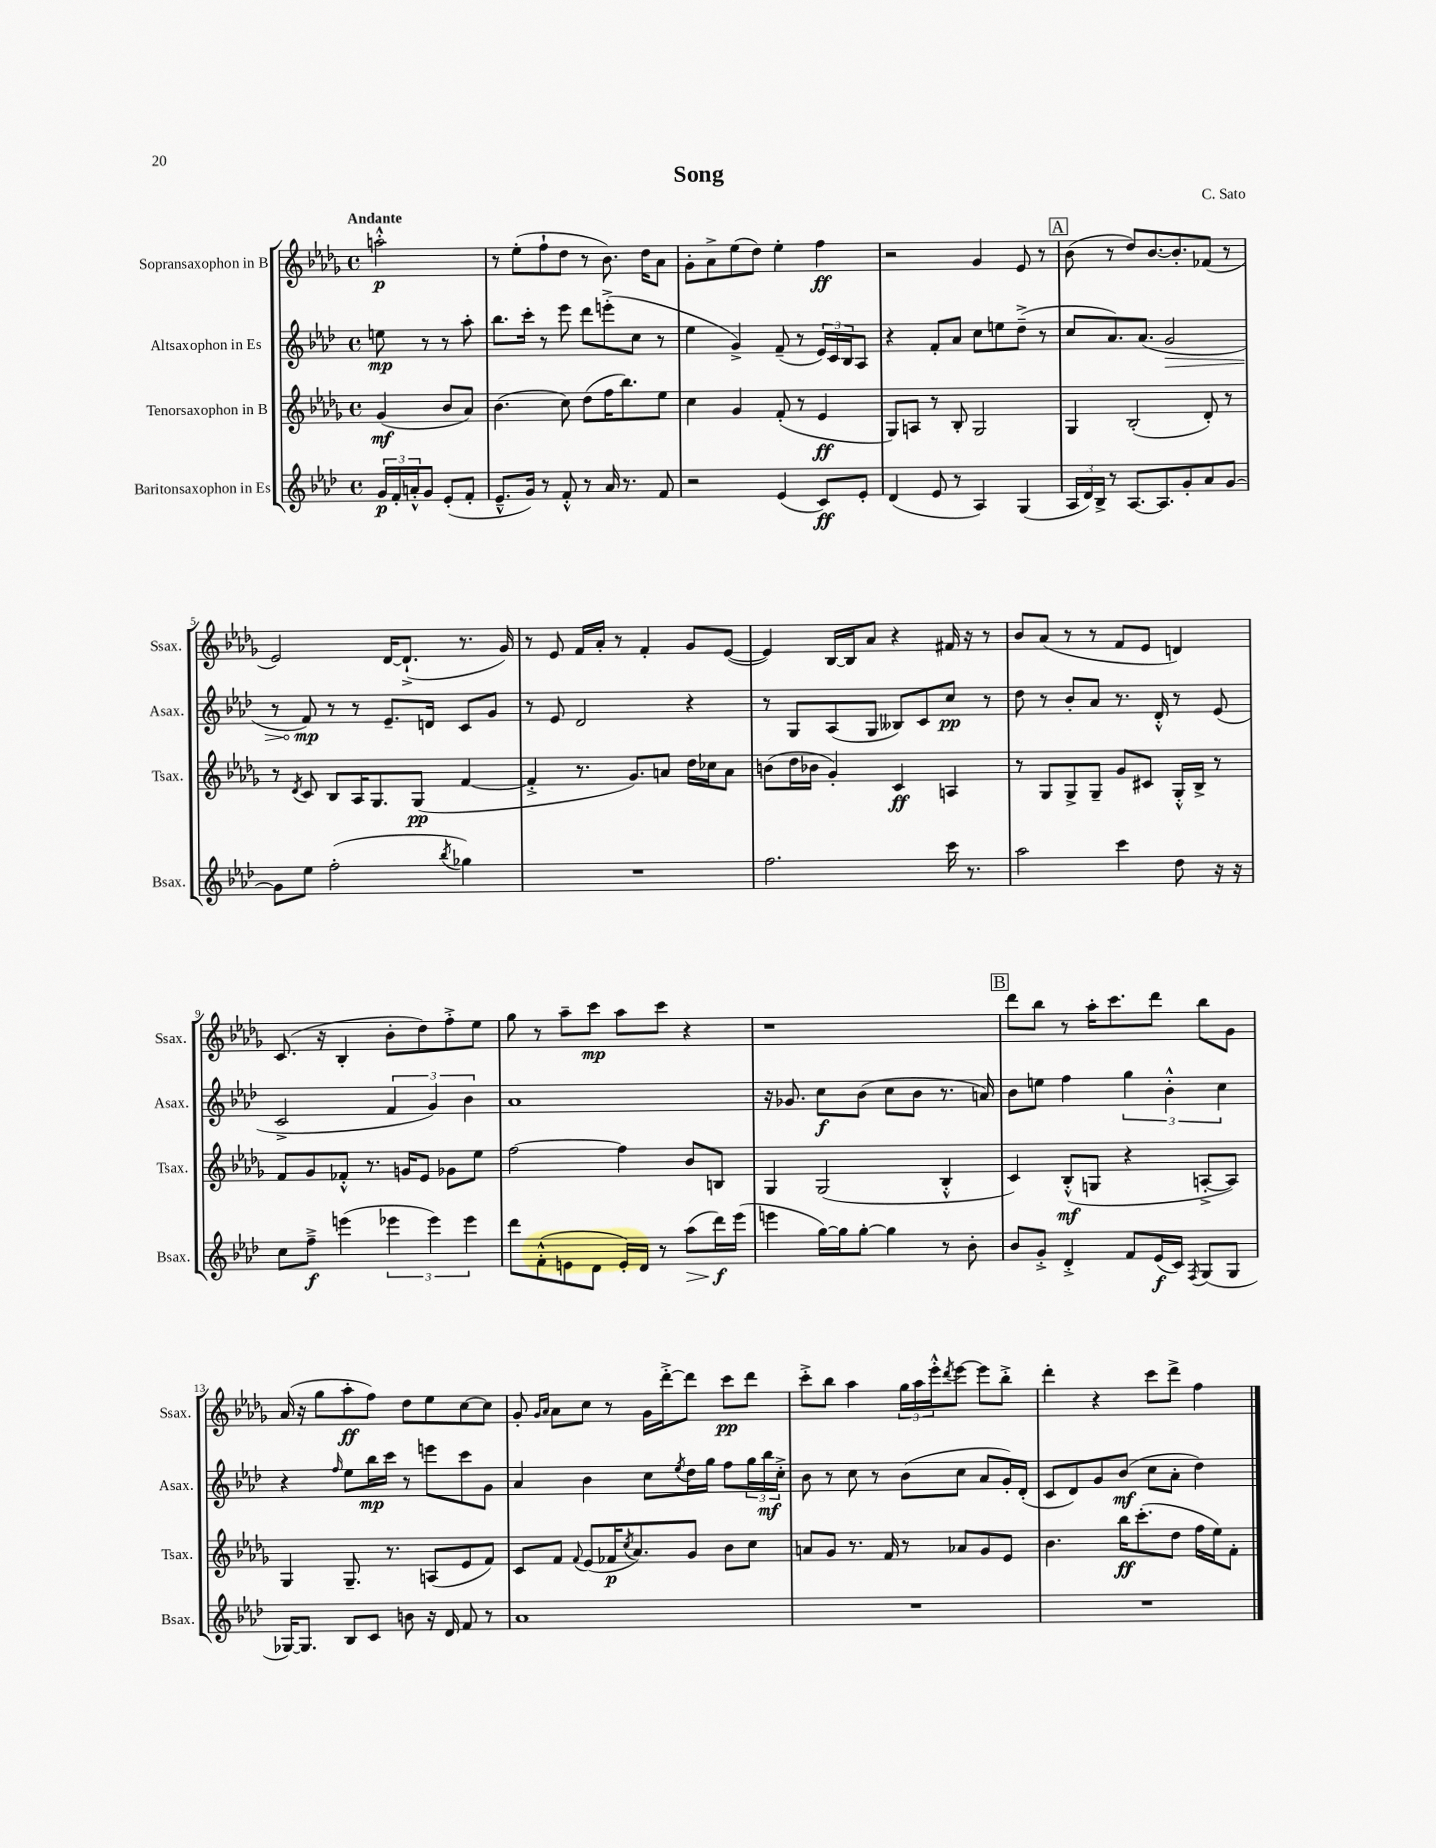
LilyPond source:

\header { title = "Song" composer = "C. Sato" }
<<
\new StaffGroup <<
\new Staff = "s0" \with { instrumentName = "Sopransaxophon in B" shortInstrumentName = "Ssax." } {
    \clef treble \key des \major \defaultTimeSignature \time 4/4 \partial 2 \tempo "Andante"
    a''2-.-^\p |
    r8 ees''8-.( f''8-! des''8 r8 bes'8.) des''16 aes'8 |
    ges'8-. aes'8-> ees''8( des''8) ees''4-. f''4\ff |
    r2 ges'4 ees'8 r8 |
    \mark \markup { \box "A" } bes'8( r8 des''8) bes'8.~ bes'8.-. fes'8( r8 |
    ees'2) des'16~ des'8.-!->( r8. ges'16) |
    r8 ees'8 f'16 aes'16-. r8 f'4-. ges'8 ees'8~( |
    ees'4) bes16~ bes16 aes'8 r4 fis'16 r16 r8 |
    bes'8 aes'8( r8 r8 f'8 ees'8 d'4) |
    c'8.( r16 bes4-. bes'8-. des''8) f''8-.-> ees''8 |
    ges''8 r8 aes''8-- c'''8\mp aes''8 c'''8 r4 |
    r1 |
    \mark \markup { \box "B" } des'''8 bes''8 r8 aes''16-. c'''8. des'''8 bes''8 ges'8 |
    aes'16( r16 ges''8 aes''8-.\ff f''8) des''8 ees''8 c''8~ c''8 |
    ges'8-. \grace { ges'16 aes'16 } aes'8 c''8 r8 ges'16 des'''16~-.-> des'''8 c'''8\pp des'''8 |
    c'''8-.-> bes''8 aes''4 \tuplet 3/2 { ges''16 aes''16 ees'''16-.-^ } \acciaccatura { des'''8 } ees'''8~ ees'''8 bes''8-.-> |
    des'''4-. r4 c'''8 des'''8-> f''4 \bar "|." |
}
\new Staff = "s1" \with { instrumentName = "Altsaxophon in Es" shortInstrumentName = "Asax." } {
    \clef treble \key aes \major \defaultTimeSignature \time 4/4 \partial 2
    e''8\mp r8 r8 aes''8-. |
    bes''8. c'''16-. r8 ees'''8 des'''8 e'''8-.->( c''8 r8 |
    ees''4 g'4->) f'8--( r8 \tuplet 3/2 { ees'16) c'16 bes16 } aes8 |
    r4 f'8-. aes'8 c''8 e''8 des''8--->( r8 |
    \mark \markup { \box "A" } c''8 aes'8.) aes'8.( \once \override Hairpin.circled-tip = ##t g'2\> |
    r8 f'8\mp\!) r8 r8 ees'8.-- d'16 c'8 g'8 |
    r8 ees'8 des'2 r4 |
    r8 g8 aes8( g8 beses8) c'8 c''8\pp r8 |
    des''8 r8 bes'8-. aes'8 r8. des'16-.-^ r8 ees'8( |
    c'2-> \tuplet 3/2 { f'4 g'4) bes'4 } |
    aes'1 |
    r16 ges'8. c''8\f bes'8( c''8 bes'8 r8. a'16) |
    \mark \markup { \box "B" } bes'8 e''8 f''4 \tuplet 3/2 { g''4 bes'4-.-^ c''4 } |
    r4 \grace { f''16 } ees''8 bes''16\mp c'''16 r8 e'''8 c'''8 g'8 |
    aes'4 bes'4 c''8 \acciaccatura { ees''8 } des''16 g''16 f''8 \tuplet 3/2 { g''16 bes''16\mf c''16-.-> } |
    bes'8 r8 c''8 r8 bes'8( c''8 aes'8 g'16-.) des'16-.( |
    c'8 des'8) g'8 bes'8\mf( c''8 aes'8-. des''4) \bar "|." |
}
\new Staff = "s2" \with { instrumentName = "Tenorsaxophon in B" shortInstrumentName = "Tsax." } {
    \clef treble \key des \major \defaultTimeSignature \time 4/4 \partial 2
    ges'4\mf( bes'8 aes'8) |
    bes'4.( c''8) des''8( f''16 bes''8.) ees''8 |
    c''4 ges'4 f'8-.( r8 ees'4\ff |
    ges8) a8 r8 bes8-. ges2 |
    \mark \markup { \box "A" } ges4 bes2-.( des'8-.) r8 |
    r8 \acciaccatura { des'8 } c'8 bes8 aes16 ges8. ges8\pp( f'4~ |
    f'4-.-> r8. ges'8.) a'8 des''16 ces''16 a'8 |
    b'8( des''16 bes'16 ges'4-.) c'4\ff a4 |
    r8 ges8 ges8-> ges8-- ges'8 cis'8 ges16-.-^ bes16-> r8 |
    f'8 ges'8 fes'8-.-^ r8. g'16 ees'8 ges'8 ees''8 |
    f''2~ f''4 bes'8 b8 |
    ges4 ges2( bes4-.-^ |
    \mark \markup { \box "B" } c'4) bes8-.-^\mf( g8 r4 a8~-.-> a8) |
    ges4 ges8.-- r8. a8( ees'8 f'8) |
    c'8 f'8 \appoggiatura { f'8 } ees'8( fes'16\p \acciaccatura { c''8 } aes'8.) ges'8 bes'8 c''8 |
    a'8 ges'8 r8. f'16 r8 aes'8 ges'8 ees'8 |
    bes'4. bes''16\ff c'''8.-.( des''8 f''16 ees''16) f'8-. \bar "|." |
}
\new Staff = "s3" \with { instrumentName = "Baritonsaxophon in Es" shortInstrumentName = "Bsax." } {
    \clef treble \key aes \major \defaultTimeSignature \time 4/4 \partial 2
    \tuplet 3/2 { g'16\p f'16-. a'16-.-^ } g'8 ees'8-.( f'8-. |
    ees'8.---^ g'16) r8 f'8-.-^ r8 aes'16 r8. f'8 |
    r2 ees'4( c'8\ff) ees'8-. |
    des'4( ees'8 r8 aes4) g4( |
    \mark \markup { \box "A" } \tuplet 3/2 { aes16 des'16) bes16-> } r8 aes8.~ aes8. g'8-. aes'8 g'8~ |
    g'8 ees''8 f''2-.( \acciaccatura { bes''8 } ges''4) |
    R1 |
    f''2. c'''16 r8. |
    aes''2 c'''4 des''8 r16 r16 |
    c''8 f''8--->\f e'''4( \tuplet 3/2 { ees'''4 ees'''4) ees'''4 } |
    des'''8 f'8-.-^( e'8 des'8 e'16-.) des'16 r8 aes''8\>( des'''16\f\!) ees'''16( |
    e'''4 g''16~) g''16 g''8~-. g''4 r8 bes'8-. |
    \mark \markup { \box "B" } bes'8 g'8-.-> des'4-.-> f'8 ees'16\f( c'16) \acciaccatura { f8 } g8( g8 |
    ges16~) ges8. bes8 c'8 b'8 r16 des'16 f'8 r8 |
    aes'1 |
    R1 |
    R1 \bar "|." |
}
>>
>>
